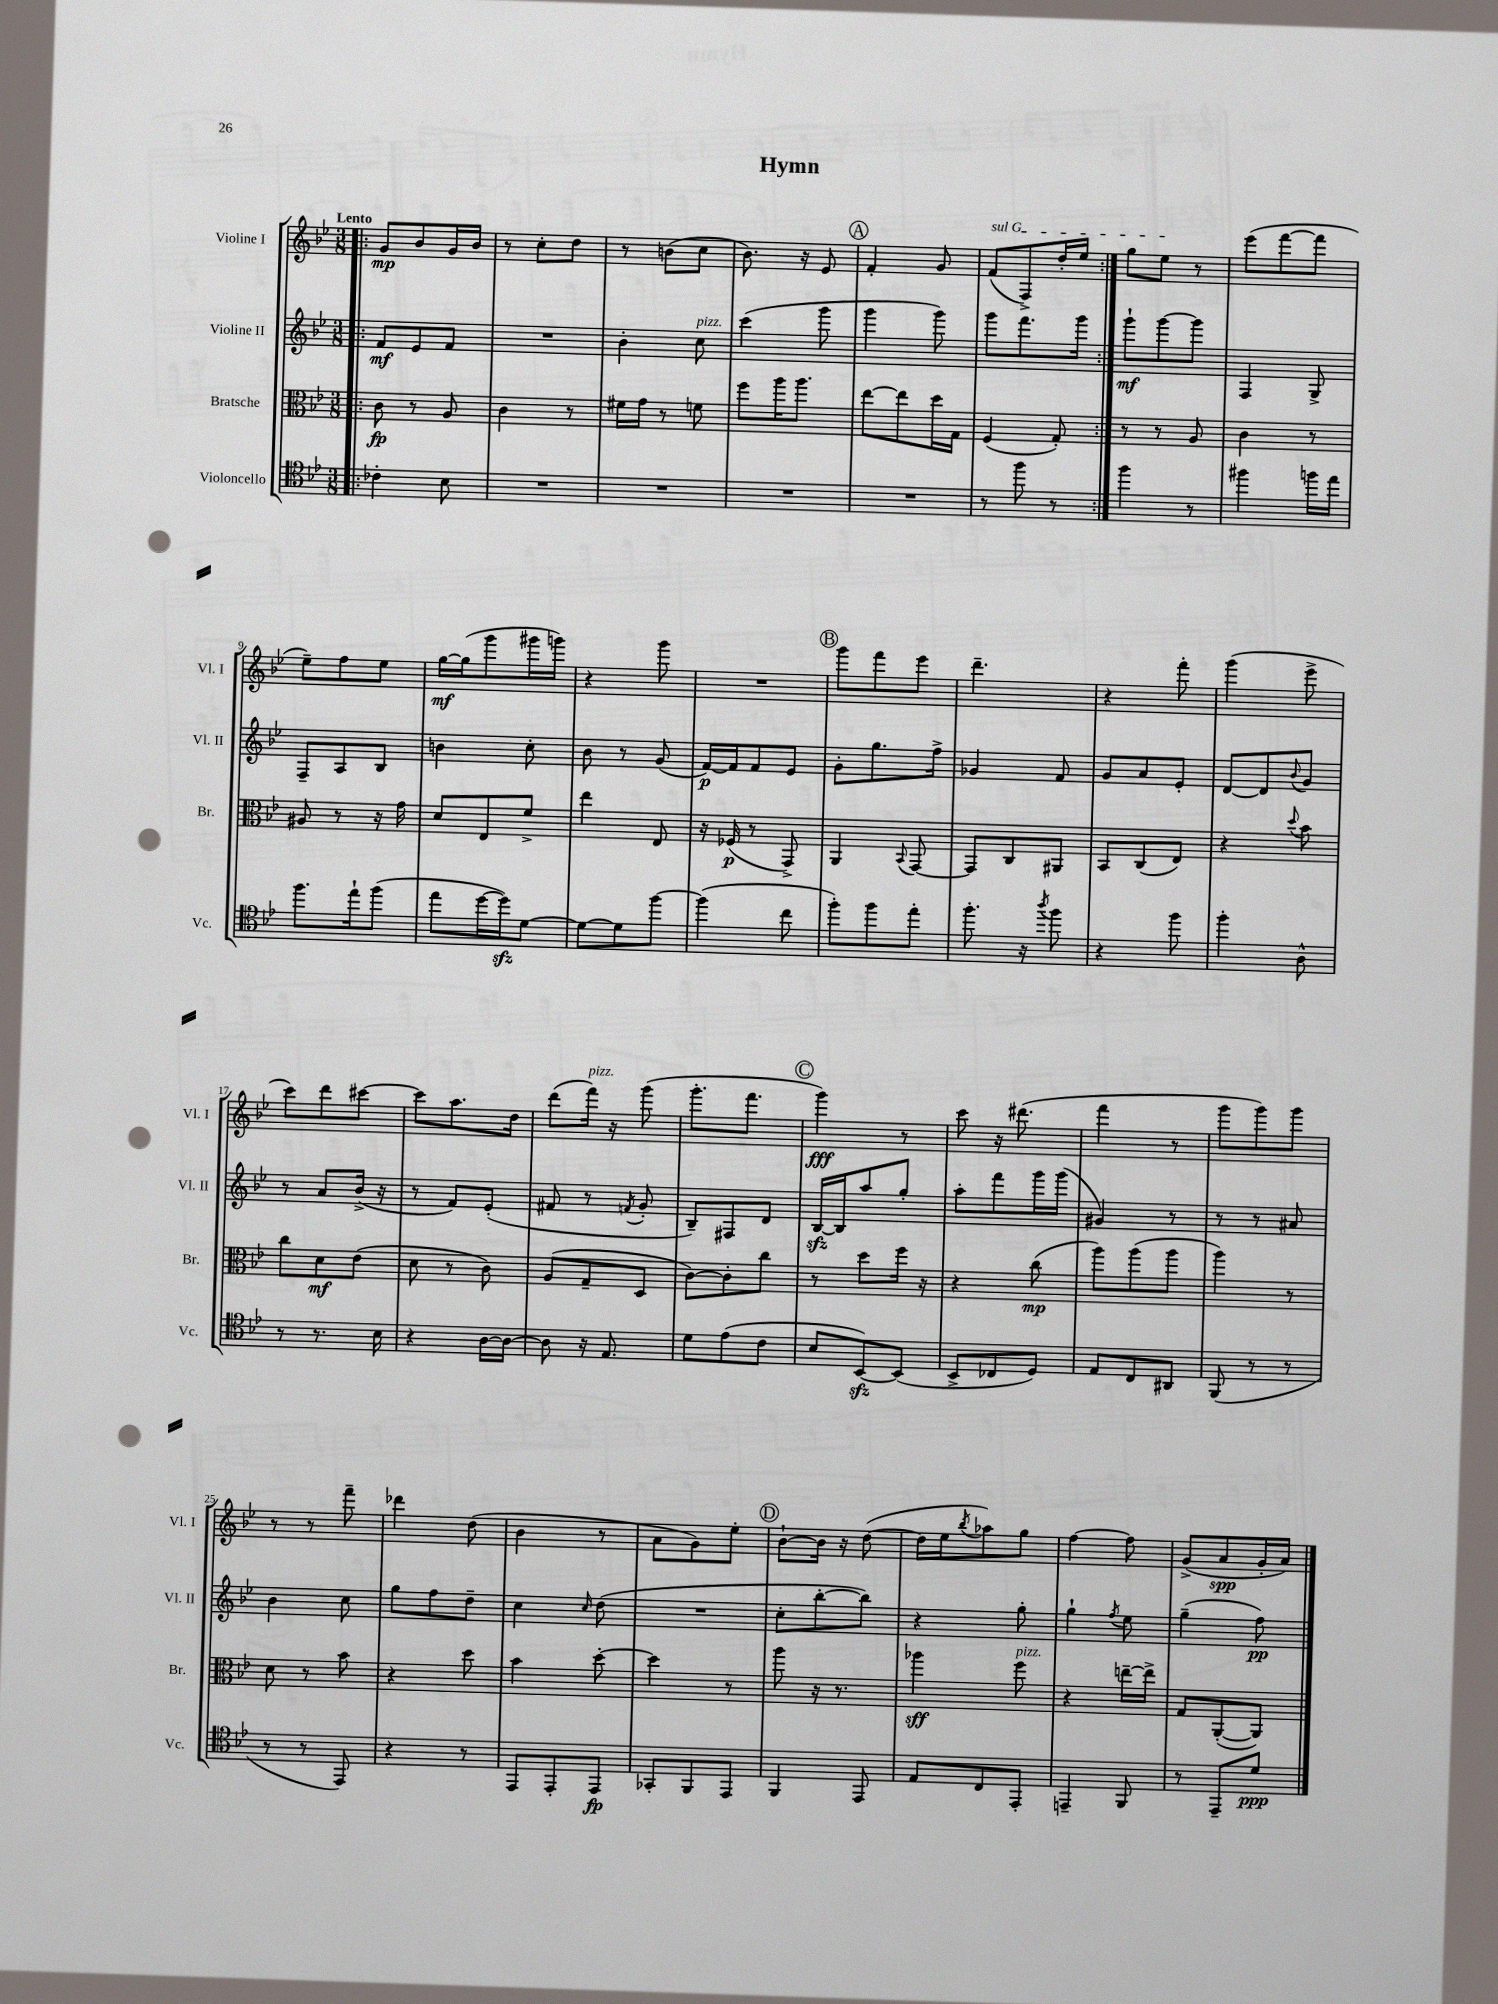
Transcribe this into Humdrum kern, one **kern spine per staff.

**kern	**dynam	**kern	**dynam	**kern	**dynam	**kern	**dynam
*part4	*part4	*part3	*part3	*part2	*part2	*part1	*part1
*staff4	*staff4	*staff3	*staff3	*staff2	*staff2	*staff1	*staff1
*I"Violoncello	*	*I"Bratsche	*	*I"Violine II	*	*I"Violine I	*
*I'Vc.	*	*I'Br.	*	*I'Vl. II	*	*I'Vl. I	*
*clefC4	*	*clefC3	*	*clefG2	*	*clefG2	*
*k[b-e-]	*	*k[b-e-]	*	*k[b-e-]	*	*k[b-e-]	*
*M3/8	*	*M3/8	*	*M3/8	*	*M3/8	*
=1!|:	=1!|:	=1!|:	=1!|:	=1!|:	=1!|:	=1!|:	=1!|:
!	!	!	!	!	!	!LO:TX:a:B:t=Lento	!
4c-X'\	.	8c\	fp	8f/L	mf	8g/L	mp
.	.	8r	.	8e-/	.	8b-/	.
8B-\	.	8A/	.	8f/J	.	16g/L	.
.	.	.	.	.	.	16b-/JJ	.
=2	=2	=2	=2	=2	=2	=2	=2
4.r	.	4c\	.	4.r	.	8r	.
.	.	.	.	.	.	8cc'\L	.
.	.	8r	.	.	.	8dd\J	.
=3	=3	=3	=3	=3	=3	=3	=3
4.r	.	16f#X\LL	.	4b-'\	.	8r	.
.	.	16g\JJ	.	.	.	.	.
.	.	8r	.	.	.	(8bn\L	.
!	!	!	!	!LO:TX:a:i:t=pizz.	!	!	!
.	.	8fn\	.	8cc\	.	8cc\J	.
=4	=4	=4	=4	=4	=4	=4	=4
4.r	.	8ff\L	.	(4ccc\	.	8.b-\)	.
.	.	16aa\K	.	.	.	.	.
.	.	8.aa\J	.	.	.	16r	.
.	.	.	.	8ggg\	.	8e-/	.
!!LO:REH:place=s1:t=A
=5	=5	=5	=5	=5	=5	=5	=5
4.r	.	[8ee-\L	.	4ggg\	.	4f'/	.
.	.	8ee-\]	.	.	.	.	.
.	.	16dd\L	.	8ggg\)	.	8g/	.
.	.	16G\JJ	.	.	.	.	.
=6	=6	=6	=6	=6	=6	=6	=6
!	!	!	!	!	!	!LO:TX:a:i:t=sul G	!
8r	.	(4F/	.	8ggg\L	.	(8f/L	.
8ff\	.	.	.	8.fff\	.	8F^/)	.
8r	.	8G'/)	.	.	.	16dd'/L	.
.	.	.	.	16ggg\Jk	.	16ee-/JJ	.
=7:|!	=7:|!	=7:|!	=7:|!	=7:|!	=7:|!	=7:|!	=7:|!
4ff\	.	8r	.	8ggg`\L	mf	8gg\L	.
.	.	8r	.	[8ggg\	.	8ee-\J	.
8r	.	8A/	.	8ggg\J]	.	8r	.
=8	=8	=8	=8	=8	=8	=8	=8
4ff#X\	.	4c\	.	4F/	.	(8eee-\L	.
.	.	.	.	.	.	[8fff\	.
16ffn\LL	.	8r	.	8G^/	.	8fff\J]	.
16ee-\JJ	.	.	.	.	.	.	.
!!LO:LB:g=z
=9	=9	=9	=9	=9	=9	=9	=9
8.ff\L	.	8A#X/	.	8F~/L	.	8ee-~\L)	.
.	.	8r	.	8A/	.	8ff\	.
16ee-`\k	.	.	.	.	.	.	.
(8ff\J	.	16r	.	8B-/J	.	8ee-\J	.
.	.	16g\	.	.	.	.	.
=10	=10	=10	=10	=10	=10	=10	=10
8ee-\L	.	8d/L	.	4bn\	.	[16gg\LL	mf
.	.	.	.	.	.	(16gg\J]	.
[16dd\L	.	8E-/	.	.	.	8ggg\	.
16ddzz\J])	.	.	.	.	.	.	.
[8d\J	.	8f^/J	.	8cc'\	.	16ggg#X\L	.
.	.	.	.	.	.	16gggn\JJ)	.
=11	=11	=11	=11	=11	=11	=11	=11
8d\L_	.	4ee-\	.	8b-\	.	4r	.
8d\]	.	.	.	8r	.	.	.
[8ff\J	.	8E-/	.	(8g/	.	8ggg\	.
=12	=12	=12	=12	=12	=12	=12	=12
(4ff\]	.	16r	.	[16f/LL)	p	4.r	.
.	.	(16F-X/	p	16f/J]	.	.	.
.	.	8r	.	8f/	.	.	.
8cc\	.	8GG^/)	.	8e-/J	.	.	.
!!LO:REH:place=s1:t=B
=13	=13	=13	=13	=13	=13	=13	=13
8ff'\L)	.	4AA/	.	8g'\L	.	8ggg\L	.
8ff\	.	.	.	8.gg\	.	8fff\	.
.	.	8qqBB-/	.	.	.	.	.
8ee-'\J	.	[8GG/	.	.	.	8eee-\J	.
.	.	.	.	16ff^\Jk	.	.	.
=14	=14	=14	=14	=14	=14	=14	=14
8.ff'\	.	8GG/L]	.	4g-X/	.	4.ddd~\	.
.	.	8C/	.	.	.	.	.
16r	.	.	.	.	.	.	.
8qaa/	.	.	.	.	.	.	.
8ff\	.	8AA#X/J	.	8f/	.	.	.
=15	=15	=15	=15	=15	=15	=15	=15
4r	.	8BB-/L	.	8g/L	.	4r	.
.	.	(8C/	.	8a/	.	.	.
8ff\	.	8E-/J)	.	8e-'/J	.	8fff'\	.
=16	=16	=16	=16	=16	=16	=16	=16
4ff'\	.	4r	.	[8d/L	.	(4ggg\	.
.	.	.	.	8d/]	.	.	.
.	.	8qqdd/	.	8qqb-/	.	.	.
8A^^\	.	8b-\	.	8g/J	.	8eee-^\	.
!!LO:LB:g=z
=17	=17	=17	=17	=17	=17	=17	=17
8r	.	8cc\L	.	8r	.	8ccc\L)	.
8.r	.	8d\	mf	8a/L	.	8ddd\	.
.	.	(8e-\J	.	(16b-^/Jk	.	[8ccc#X\J	.
16B-\	.	.	.	16r	.	.	.
=18	=18	=18	=18	=18	=18	=18	=18
4r	.	8d\	.	8r	.	8ccc#\L]	.
.	.	8r	.	8f/L)	.	8.aa\	.
[16A\LL	.	8c\)	.	(8e-'/J	.	.	.
16A\JJ_	.	.	.	.	.	16dd\Jk	.
=19	=19	=19	=19	=19	=19	=19	=19
8A\]	.	(8A/L	.	8f#X/	.	(8ddd\L	.
!	!	!	!	!	!	!LO:TX:a:i:t=pizz.	!
16r	.	8G~/	.	8r	.	16fff\Jk)	.
8.E-/	.	.	.	.	.	16r	.
.	.	.	.	8qfn/	.	.	.
.	.	8D/J	.	8g'/	.	(8ggg\	.
=20	=20	=20	=20	=20	=20	=20	=20
8d\L	.	[8c\L)	.	8B-~/L)	.	8.ggg'\L	.
(8e-\	.	8c'\]	.	8F#X/	.	.	.
.	.	.	.	.	.	8.fff\J	.
8c\J	.	8cc\J	.	8d/J	.	.	.
!!LO:REH:place=s1:t=C
=21	=21	=21	=21	=21	=21	=21	=21
8B-/L	.	8r	.	[16B-zz/LL	.	4ggg\)	fff
.	.	.	.	16B-/J]	.	.	.
[8BB-zz/)	.	8dd\L	.	8aa/	.	.	.
(8BB-/J]	.	16ff\Jk	.	8gg'/J	.	8r	.
.	.	16r	.	.	.	.	.
=22	=22	=22	=22	=22	=22	=22	=22
8BB-^/L	.	4r	.	8aa'\L	.	8ccc\	.
8C-X/	.	.	.	8fff\	.	16r	.
.	.	.	.	.	.	(8.ddd#X\	.
8D/J)	.	(8cc\	mp	16ggg\L	.	.	.
.	.	.	.	(16ggg\JJ	.	.	.
=23	=23	=23	=23	=23	=23	=23	=23
8E-/L	.	8aa\L)	.	4g#X/)	.	4fff\	.
8C/	.	(8aa\	.	.	.	.	.
8AA#X/J	.	8aa\J	.	8r	.	8r	.
=24	=24	=24	=24	=24	=24	=24	=24
(8FF/	.	4aa\)	.	8r	.	8ggg\L	.
8r	.	.	.	8r	.	8ggg\)	.
8r	.	8r	.	8a#X/	.	8ggg\J	.
!!LO:LB:g=z
=25	=25	=25	=25	=25	=25	=25	=25
8r	.	8d\	.	4b-\	.	8r	.
8r	.	8r	.	.	.	8r	.
8EE-/)	.	8b-\	.	8cc\	.	8fff~\	.
=26	=26	=26	=26	=26	=26	=26	=26
4r	.	4r	.	8gg\L	.	4ddd-X\	.
.	.	.	.	8ff\	.	.	.
8r	.	8dd\	.	8dd~\J	.	(8dd\	.
=27	=27	=27	=27	=27	=27	=27	=27
8EE-/L	.	4b-\	.	4cc\	.	4b-\	.
8EE-'/	.	.	.	.	.	.	.
.	.	.	.	16qqcc/	.	.	.
8EE-/J	fp	[8dd'\	.	(8dd\	.	8r	.
=28	=28	=28	=28	=28	=28	=28	=28
8GG-X'/L	.	4dd\]	.	4.r	.	8a\L	.
8FF/	.	.	.	.	.	8g\)	.
8EE-/J	.	8r	.	.	.	8ee-'\J	.
!!LO:REH:place=s1:t=D
=29	=29	=29	=29	=29	=29	=29	=29
4FF/	.	8aa\	.	8cc'\L	.	[8b-`\L	.
.	.	16r	.	[8bb-'\	.	16b-\Jk]	.
.	.	8.r	.	.	.	16r	.
8EE-/	.	.	.	8bb-\J])	.	([8dd\	.
=30	=30	=30	=30	=30	=30	=30	=30
8E-/L	.	4aa-X\	sff	4r	.	16dd\LL]	.
.	.	.	.	.	.	16ee-\J	.
.	.	.	.	.	.	8qbb-/	.
8C/	.	.	.	.	.	8aa-X\)	.
!	!	!LO:TX:a:i:t=pizz.	!	!	!	!	!
8EE-'/J	.	8ff\	.	8gg'\	.	8gg\J	.
=31	=31	=31	=31	=31	=31	=31	=31
4EEn~/	.	4r	.	4gg`\	.	[4ff\	.
.	.	.	.	8qff/	.	.	.
8FF/	.	[16een~\LL	.	8ee-\	.	8ff\]	.
.	.	16ee^\JJ]	.	.	.	.	.
=32	=32	=32	=32	=32	=32	=32	=32
8r	.	8G/L	.	(4gg~\	.	(8g^/L	.
8EE-~/L	.	([8AA'/	.	.	.	8a/	spp
8d/J	ppp	8AA/J])	.	8ff\)	pp	16g'/L	.
.	.	.	.	.	.	16a/JJ)	.
==	==	==	==	==	==	==	==
*-	*-	*-	*-	*-	*-	*-	*-
